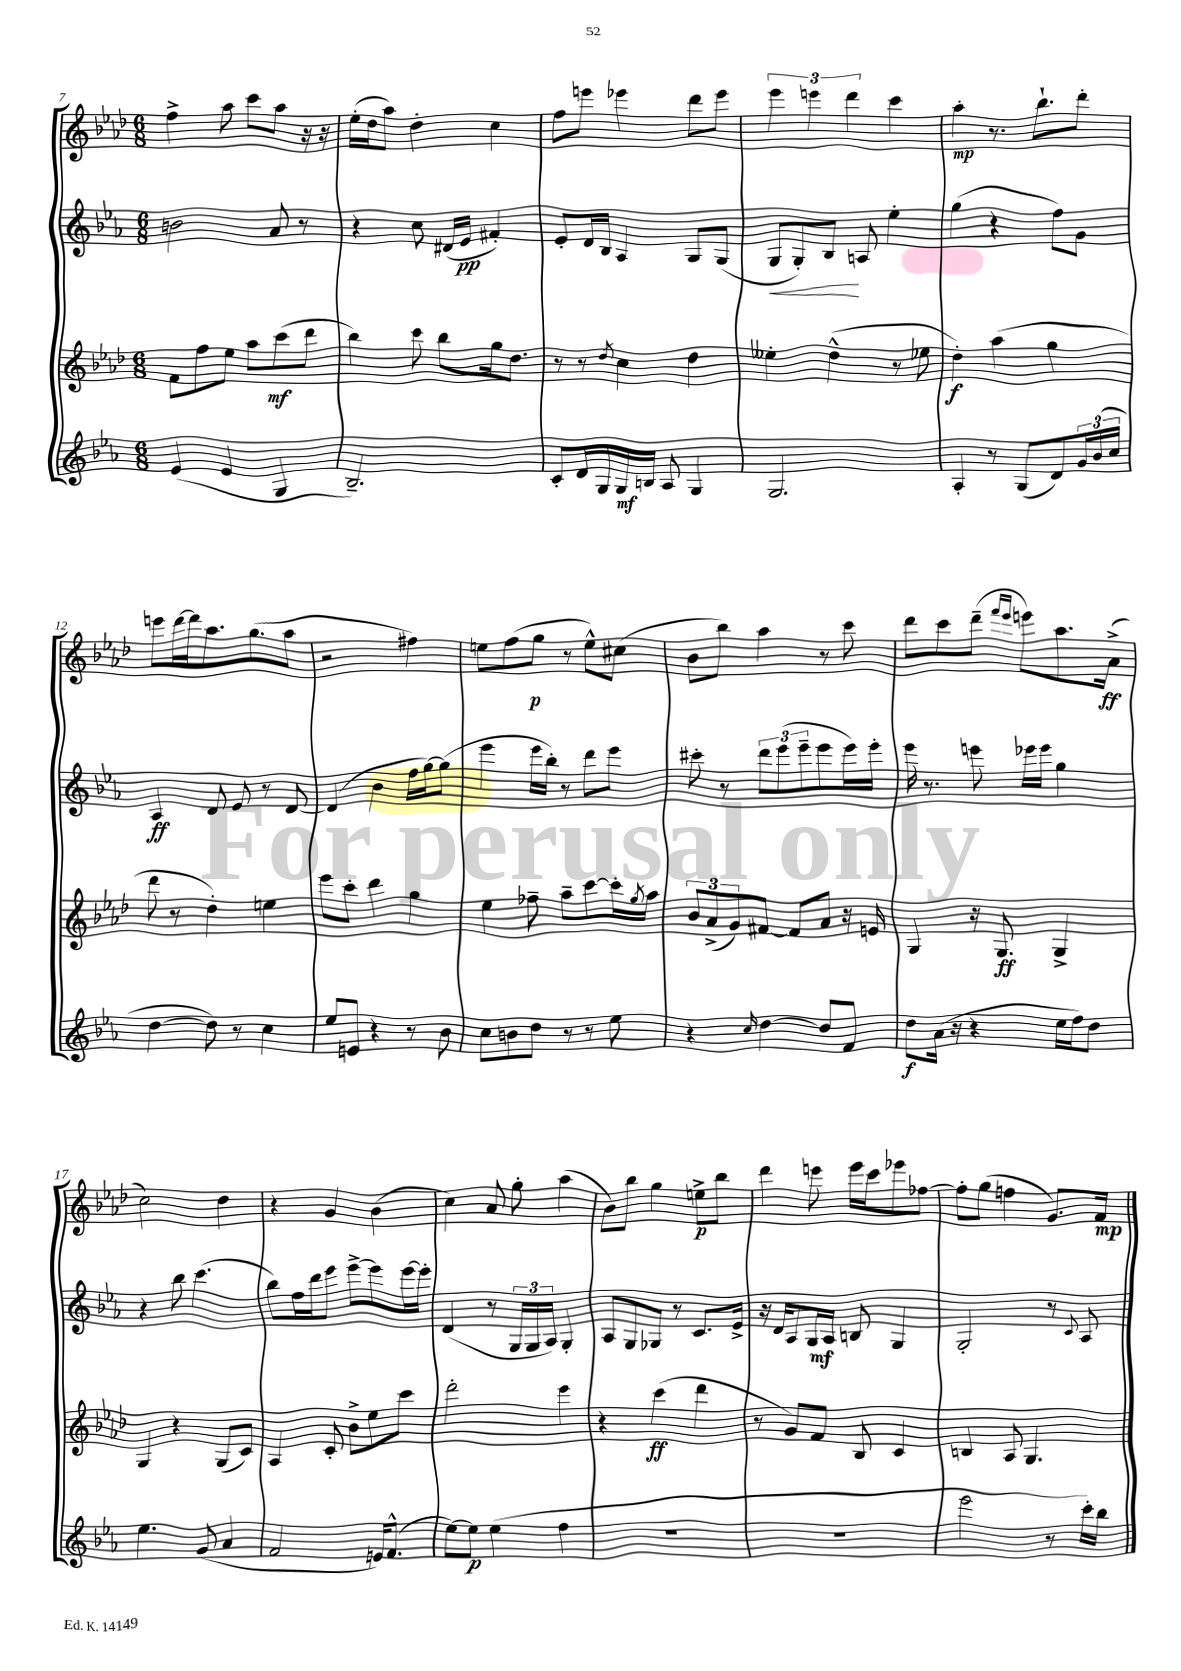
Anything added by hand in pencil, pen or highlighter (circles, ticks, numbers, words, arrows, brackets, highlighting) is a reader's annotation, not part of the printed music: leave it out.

**kern	**kern	**kern	**kern
*staff4	*staff3	*staff2	*staff1
*clefG2	*clefG2	*clefG2	*clefG2
*k[b-e-a-]	*k[b-e-a-d-]	*k[b-e-a-]	*k[b-e-a-d-]
*M6/8	*M6/8	*M6/8	*M6/8
(4e-	8f	2b	4ff^
.	8ff	.	.
4e-	8ee-	.	8aa-
.	8aa-	.	8ccc
4G	(8ccc	8a-	8aa-
.	8ddd-	8r	16r
.	.	.	16r
=	=	=	=
2.B-~)	4bb-)	4r	(16ee-'
.	.	.	16dd-
.	.	.	8aa-)
.	8ccc	8cc	4dd-'
.	8bb-	(16d#	.
.	.	16e-	.
.	16gg	4f#')	4cc
.	8.dd-	.	.
=	=	=	=
8c'	8r	8e-'	8ff
16d	8r	16d	8eee
16G	.	16B-	.
.	8qdd-	.	.
16G	4cc	4A-	4eee-
16B	.	.	.
8A-	.	.	.
4G	4dd-	8G	8ddd-
.	.	(8G	8eee-
=	=	=	=
2.G	4ee--'	8G	6eee-
.	.	8G')	.
.	.	.	6eee
.	(4dd-^^	8B-	.
.	.	.	6ddd-
.	.	8A	.
.	8r	4ee-'	4ccc
.	8ee-	.	.
=	=	=	=
4A-'	4dd-')	(4gg	4aa-'
8r	(4aa-	4r	8.r
(8G	.	.	.
.	.	.	8.bb-`
8d)	4gg	8ff)	.
24g	.	8g	8ddd-'
(24b-	.	.	.
24cc	.	.	.
=	=	=	=
[4dd	8ddd-	4A-	8eee
.	8r	.	[16ddd-
.	.	.	16ddd-]
8dd])	4dd-')	8d	8.aa-
8r	.	8e-	.
.	.	.	(8.gg
4cc	4ee	8r	.
.	.	[8d	8aa-
=	=	=	=
8ee-	8eee-	(4d]	2r
8e	8ccc'	.	.
4r	4ddd-	4b-	.
8r	4gg	16ff	4ff#)
.	.	[16gg)	.
8b-	.	(8gg]	.
=	=	=	=
8cc	4ee-	4eee-	8ee
8b	.	.	(8ff
8dd	8ff-~	16eee-	8gg
.	.	16bb-')	.
8r	8aa-~	8r	8r
8r	[8ccc	8ddd	8ee^^)
8ee-	16ccc']	8eee-	(8cc#
.	8qgg	.	.
.	16aa-	.	.
=	=	=	=
4r	12b-	8ccc#'	8b-
.	(12a-^	.	.
.	.	8r	8bb-)
.	12g)	.	.
16qqcc	.	.	.
[4dd	[8f#	12ddd	4aa-
.	.	(12eee-	.
.	8f#]	.	.
.	.	12eee-~	.
8dd]	8a-	8eee-	8r
8f	16r	16eee-)	8ccc
.	16e	16eee-'	.
=	=	=	=
8dd	4G	16eee-	8ddd-
.	.	8.r	.
(16a-	.	.	8ccc
16r	.	.	.
4r	16r	8eee	(8ddd-~
.	8.G	.	.
.	.	.	16qqfff
.	.	.	16qqeee-
.	.	16eee-	8eee)
.	.	16eee-	.
16ee-	4G^	4gg	8.aa-
16ff)	.	.	.
8dd	.	.	.
.	.	.	(16a-^
=	=	=	=
4.ee-	4G	4r	2cc)
.	4r	8bb-	.
(8g	.	(4.ccc	.
4a-	(8G	.	4dd-
.	8c)	.	.
=	=	=	=
2f	4A-	8bb-)	4r
.	.	16ff	.
.	.	16ddd	.
.	8c'	8eee-	4g
.	8b-^	[8eee-^	.
16e)	8ee-	8eee-]	(4b-
(8.f^^	.	.	.
.	8ccc	[16eee-	.
.	.	16eee-']	.
=	=	=	=
[8ee-)	2ddd-'	(4d	4cc)
8ee-]	.	.	.
(4ee-	.	8r	8a-
.	.	24G	8gg'
.	.	24G	.
.	.	24A-)	.
4ff	4eee-	4G'	(4aa-
=	=	=	=
2.r	4r	8A-	8b-)
.	.	8G	8bb-
.	(4ccc	8G-	4gg
.	.	8r	.
.	4ddd-	8.c	8ee^
.	.	.	8bb-
.	.	16e-^	.
=	=	=	=
2.r	8r	16r	4ddd-
.	.	16d	.
.	8g)	8A-	.
.	8f	16G	8eee
.	.	16A-	.
.	8B-	8B	16eee
.	.	.	16ccc
.	4c	4G	8eee-
.	.	.	[8ff-
=	=	=	=
2eee-	4B	2G'	8ff-']
.	.	.	(8gg
.	8A-	.	4ff
.	4.G	.	.
8r	.	8r	8.g)
.	.	8qqc	.
16ccc')	.	8A-	.
16bb-	.	.	16f
==	==	==	==
*-	*-	*-	*-
